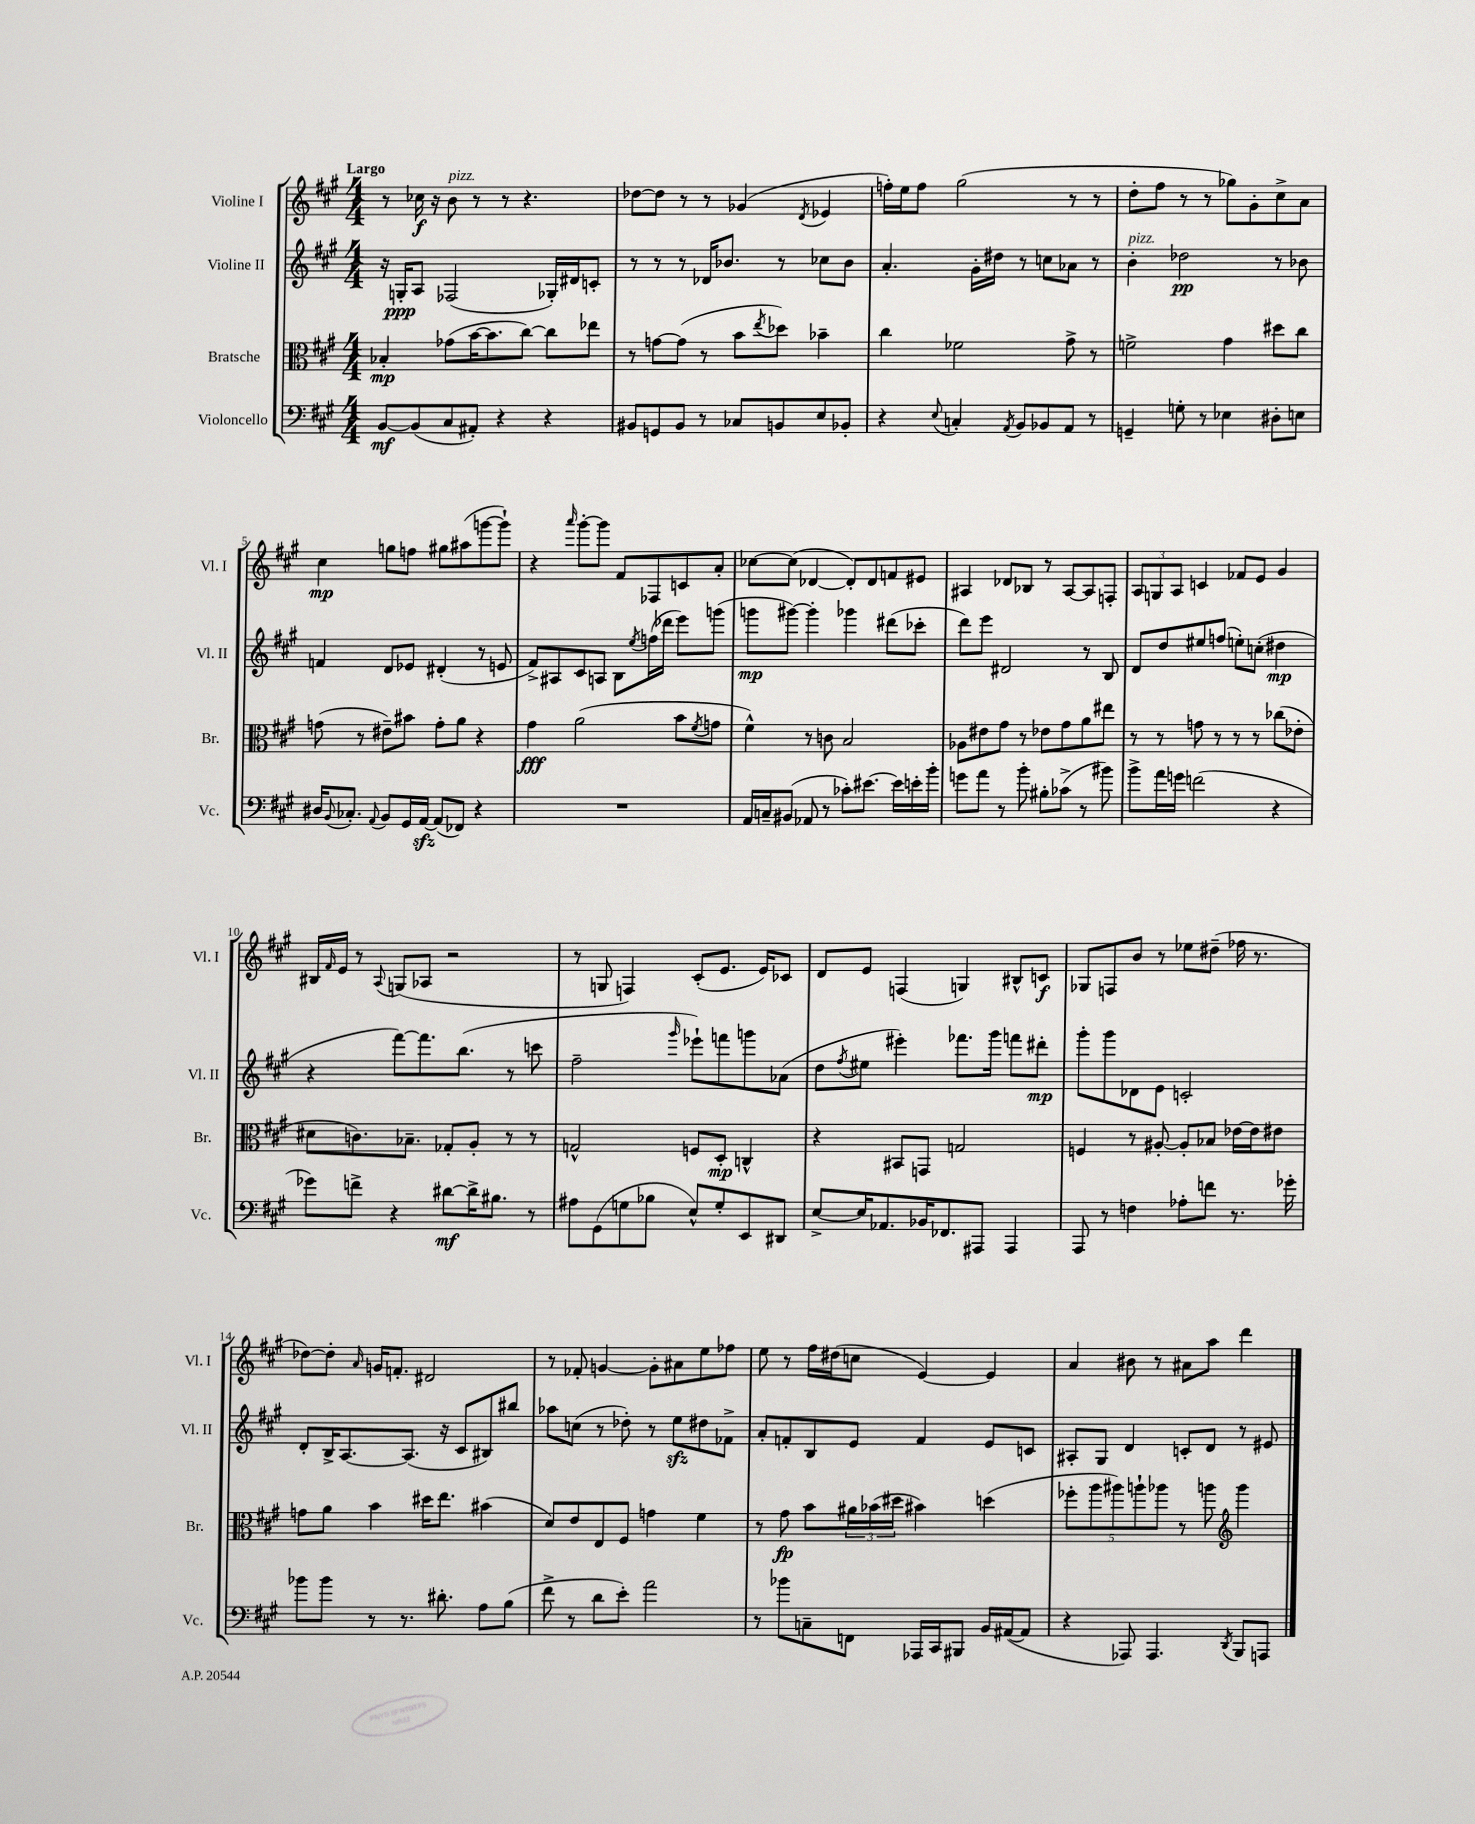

**kern	**kern	**kern	**kern
*staff4	*staff3	*staff2	*staff1
*clefF4	*clefC3	*clefG2	*clefG2
*k[f#c#g#]	*k[f#c#g#]	*k[f#c#g#]	*k[f#c#g#]
*M4/4	*M4/4	*M4/4	*M4/4
[8BB/L	4B-'/	16r	8r
.	.	16G'/LK	.
(8BB/]	.	8A/J	16cc-\
.	.	.	16r
8C#/	(8g-\L	(2F-/	8b\
8AA#'/J)	[16b\K	.	8r
.	8.b\]	.	.
4r	.	.	8r
.	[8cc#\J)	.	4.r
4r	8cc#\]L	16G-'/LL)	.
.	.	16d#/J	.
.	8ee-\J	8c'/J	.
=	=	=	=
8BB#/L	8r	8r	[8dd-\L
8GG/	[8g\L	8r	8dd-\]J
8BB#/J	(8g\]J	8r	8r
8r	8r	16d-/LK	8r
.	.	8.b-/J	.
8C-/L	8b\L	.	(4g-/
.	8qee/	.	.
8BB/	8dd-\J)	8r	.
.	.	.	8qd/
8E/	4b-~\	8cc-\L	4e-/
8BB-'/J	.	8b-\J	.
=	=	=	=
4r	4cc#\	4.a'/	16ff'\LL)
.	.	.	16ee\J
.	.	.	8ff\J
8qqE/	.	.	.
4C'/	2f-\	.	(2gg#\
.	.	16g#'\LL	.
.	.	16dd#\JJ	.
8qAA/	.	.	.
8BB/L	.	8r	.
8BB-/	.	8cc\L	.
8AA/J	8g#^\	8a-\J	8r
8r	8r	8r	8r
=	=	=	=
4GG~/	2f^\	4b'\	8dd'\L
.	.	.	8ff#\J
8G'\	.	2dd-\	8r
8r	.	.	8r
4E-\	4g#\	.	8gg-\L)
.	.	.	8g#'\
8D#'\L	8dd#\L	8r	8cc#^\
8E\J	8cc#\J	8b-\	8a\J
=	=	=	=
16D#/LK	(8g\	4f/	4cc#\
8qqBB/	.	.	.
8.C-'/J	.	.	.
.	8r	.	.
8qqAA/	.	.	.
8BB/L	8e#~\L)	8d/L	8gg\L
16GG#/L	8b#\J	8e-/J	8ff\J
[16AA/JJ	.	.	.
(8AA/]L	8g'\L	(4d#'/	8gg#\L
8FF-/J)	8a\J	.	(8aa#\
4r	4r	8r	[8ggg\
.	.	8e/	8ggg`\]J)
=	=	=	=
1r	4g#\	8f#^/L)	4r
.	.	8A#/	.
.	.	.	16qqaaa/
.	(2a\	8c#/	[8ggg#'\L
.	.	8A/J	8ggg#\]J
.	.	8B\L	8f#/L
.	.	8qee/	.
.	.	(16ff\L	8F-/
.	.	16ddd-\JJ	.
.	8b\L	8eee\L)	8c/
.	8qf#/	.	.
.	8g\J	(8ggg\J	8a'/J
=	=	=	=
16AA/LL	4f#^^\)	8ggg\L	[8cc-\L
16C~/J	.	.	.
(8BB#/J	.	[8ggg#\J)	(8cc-\]J
8AA-/	8r	4ggg#'\]	[4d-/
8r	8c\	.	.
8c-'\L)	2B/	4ggg-\	8d-'/]L)
[8.e#\J	.	.	8d-/
.	.	(8ddd#\L	8f/
16e#\]LL	.	.	.
16e'\	.	8ccc-'\J	8e#/J
16b'\JJ	.	.	.
=	=	=	=
8g\L	8A-\L	8ddd\L)	4A#/
8a\J	8e#\	8eee\J	.
8r	8g#\J	2d#/	8d-/L
8b'\	8r	.	8B-/J
8B#'\L	8e-\L	.	8r
(8c-^\J	8g#\	.	[8A#/L
8r	8a\	8r	8A#/]
8b#\)	8ee#\J	8B/	8F'/J
=	=	=	=
8b^\L	8r	8d/L	12A/L
.	.	.	12G/
16a\L	8r	8dd/	.
.	.	.	12A/J
16g\JJ	.	.	.
(2f\	8g\	8ee#/	4c/
.	8r	(8ff/J	.
.	8r	8ee'\L)	8f-/L
.	8r	(8cc'\J	8e/J
4r	(8cc-\L	4dd#\	4g#/
.	8e-'\J	.	.
=	=	=	=
8g-\L)	8d#\L	4r	16B#/LL
.	.	.	16qqf#/
.	.	.	16e/JJ
8f^\J	8.c\)	.	8r
.	.	.	8qqA/
4r	.	[8fff#\L)	(8G/L
.	8.B-~\J	.	.
.	.	8.fff#\]	8A-/J
[8d#\L	8G-'/L	.	2r
.	.	(8.bb\J	.
16d#^\]K	8A'/J	.	.
8.B#\J	.	.	.
.	8r	8r	.
8r	8r	8ccc\	.
=	=	=	=
8A#\L	2G^^/	2ff#~\	8r
(8GG#\	.	.	8G/
8G\	.	.	4F/)
8B-\J	.	.	.
.	.	16qqggg#/	.
8E^^/L)	8F/L	8eee-`\L)	(8c#'/L
8G'/	8D'/J	8fff\	8.e/J
8EE/	4C^^/	8ggg\	.
.	.	.	16e/LK)
8DD#/J	.	(8a-\J	8c-/J
=	=	=	=
[8E^/L	4r	8dd\L	8d/L
.	.	8qff#/	.
16E/]K	.	8ee#\J	8e/J
8.AA-/	.	.	.
.	8BB#/L	4eee#'\)	(4F/
16BB-/K	8GG/J	.	.
8.FF-/	.	.	.
.	2G/	8.fff-\L	4G/)
8AAA#/J	.	.	.
.	.	16ggg#\Jk	.
4AAA#/	.	8fff\L	8B#^^/L
.	.	8ddd#'\J	8c/J
=	=	=	=
8AAA/	4F/	8ggg#'\L	8G-/L
8r	.	8ggg#\	8F/
4F\	8r	8d-\	8b/J
.	[8A#'/	8e\J	8r
8A-'\L	8A#'/]L	2c'/	8ee-\L
8f\J	8B-/J	.	(8dd#~\J
8.r	[16e-\LL	.	16ff-\
.	16e-\]J	.	8.r
.	8e#\J	.	.
16g-'\	.	.	.
=	=	=	=
8b-\L	8g\L	8d'/L	[8dd-\L)
8b-\J	8a\J	16B^/K	8dd-'\]J
.	.	[8.A/	.
.	.	.	16qqa/
8r	4b\	.	16g/LK
.	.	.	8.f'/J
8.r	.	(8.A/]J	.
.	16dd#\LK	.	2d#/
8.d#'\	8.ee\J	16r	.
.	.	8c#/L	.
8A\L	(4b#\	8B#/)	.
(8B\J	.	8bb#/J	.
=	=	=	=
8f#^\	8d/L)	8aa-\L	8r
8r	8e/	(8cc\J	8f-'/
8d\L	8E/	8r	[4g/
8e'\J)	8F#/J	8dd-'\)	.
2a\	4g\	8r	8g'\]L
.	.	8ee\L	8a#\
.	4f#\	8dd#\	8ee\
.	.	8f-^\J	8ff-\J
=	=	=	=
8r	8r	8a'/L	8ee\
8b-\L	8g#\	8f'/	8r
8C~\	8b\L	8B/	16ff#\LL
.	.	.	(16dd#\J
8FF\J	24a#\L	8e/J	8cc\J
.	(24b-\	.	.
.	24dd#\JJ	.	.
16AAA-/LL	4b#\)	4f/	[4e/)
16CC#/J	.	.	.
8BBB#/J	.	.	.
16BB/LL	(4dd\	8e/L	4e/]
([16AA#/J	.	.	.
8AA#/]J	.	8c/J	.
=	=	=	=
4r	10ff-'\L	8A#'/L	4a/
.	10aa\	.	.
.	.	8G#/J	.
.	10aa#\)	.	.
8AAA-/)	.	4d/	8b#\
.	10aa`\	.	.
4.AAA-/	.	.	8r
.	10aa-\J	.	.
.	8r	8c'/L	8a#\L
.	8aa\	8d/J	8aa\J
*	*clefG2	*	*
8qDD/	.	.	.
8BBB/L	4ggg#\	8r	4ddd\
8AAA/J	.	8e#/	.
==	==	==	==
*-	*-	*-	*-
